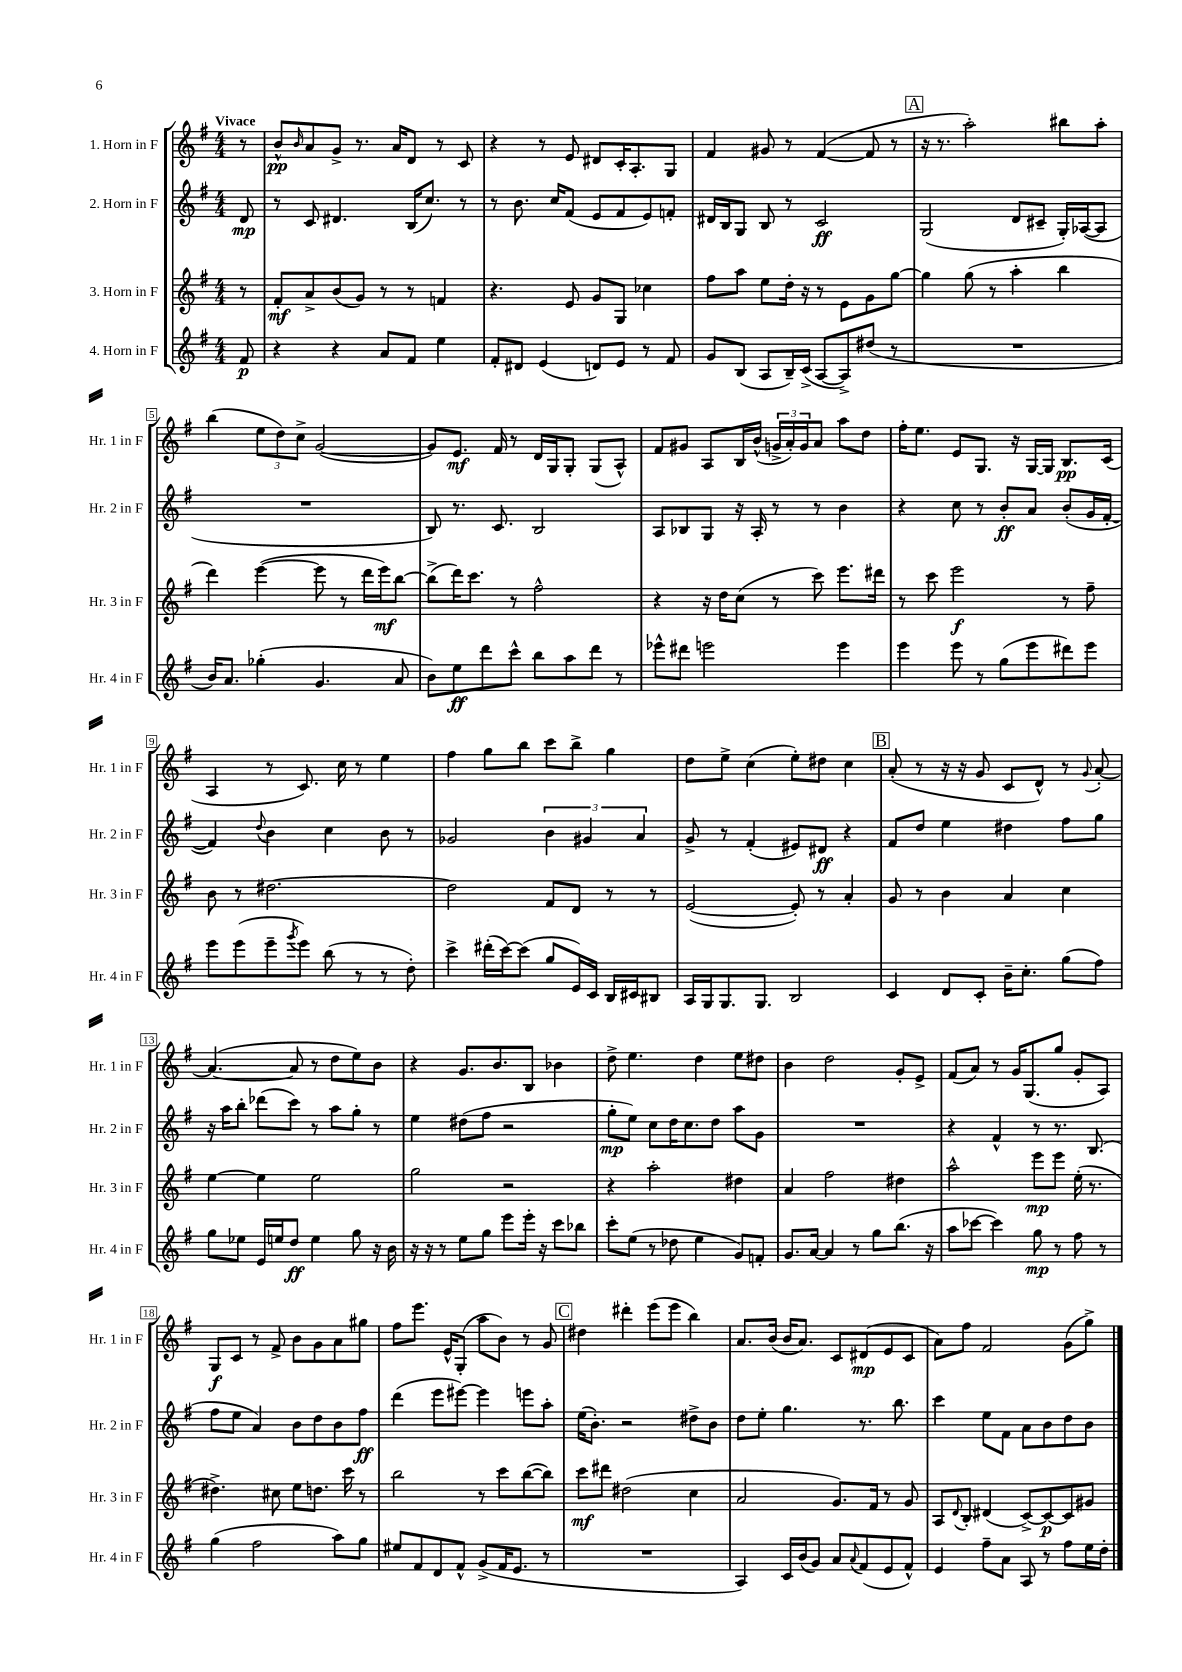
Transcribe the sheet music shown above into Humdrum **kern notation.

**kern	**dynam	**kern	**dynam	**kern	**dynam	**kern	**dynam
*part4	*part4	*part3	*part3	*part2	*part2	*part1	*part1
*staff4	*staff4	*staff3	*staff3	*staff2	*staff2	*staff1	*staff1
*I"4. Horn in F	*	*I"3. Horn in F	*	*I"2. Horn in F	*	*I"1. Horn in F	*
*I'Hr. 4 in F	*	*I'Hr. 3 in F	*	*I'Hr. 2 in F	*	*I'Hr. 1 in F	*
*clefG2	*	*clefG2	*	*clefG2	*	*clefG2	*
*k[f#]	*	*k[f#]	*	*k[f#]	*	*k[f#]	*
*M4/4	*	*M4/4	*	*M4/4	*	*M4/4	*
=	=	=	=	=	=	=	=
!	!	!	!	!	!	!LO:TX:a:B:t=Vivace	!
8f#/	p	8r	.	8d/	mp	8r	.
=1	=1	=1	=1	=1	=1	=1	=1
4r	.	8f#'/L	mf	8r	.	8b^^/L	pp
.	.	.	.	.	.	16qqb/	.
.	.	8a^/	.	8c/	.	8a/	.
4r	.	(8b/	.	4.d#X/	.	8g^/J	.
.	.	8g/J)	.	.	.	8.r	.
8a/L	.	8r	.	.	.	.	.
.	.	.	.	.	.	16a/KL	.
8f#/J	.	8r	.	(16B/KL	.	8d/J	.
.	.	.	.	8.cc/J)	.	.	.
4ee\	.	4fn/	.	.	.	8r	.
.	.	.	.	8r	.	8c/	.
=2	=2	=2	=2	=2	=2	=2	=2
8f#'/L	.	4.r	.	8r	.	4r	.
8d#X/J	.	.	.	8.b\	.	.	.
(4e/	.	.	.	.	.	8r	.
.	.	.	.	16cc/KL	.	.	.
.	.	8e/	.	(8f#/J	.	8e/	.
8dn/L)	.	8g/L	.	8e/L	.	8d#X/L	.
8e/J	.	8G/J	.	8f#/	.	16c'/K	.
.	.	.	.	.	.	8.A'/	.
8r	.	4cc-X\	.	8e/)	.	.	.
8f#/	.	.	.	8fn'/J	.	8G/J	.
=3	=3	=3	=3	=3	=3	=3	=3
8g/L	.	8ff#\L	.	16d#X/LL	.	4f#/	.
.	.	.	.	16B/J	.	.	.
(8B/J	.	8aa\J	.	8G/J	.	.	.
8A/L	.	8ee\L	.	8B/	.	8g#X/	.
16B~/L)	.	16dd'\Jk	.	8r	.	8r	.
(16c^/JJ	.	16r	.	.	.	.	.
[8A/L	.	8r	.	2c/	ff	([4f#/	.
8A^/])	.	8e\L	.	.	.	.	.
(8dd#X/J	.	8g\	.	.	.	8f#/]	.
8r	.	[8gg\J	.	.	.	8r	.
!!LO:REH:place=s1:t=A
=4	=4	=4	=4	=4	=4	=4	=4
1r	.	4gg\]	.	(2G/	.	16r	.
.	.	.	.	.	.	8.r	.
.	.	(8gg\	.	.	.	2aa'\)	.
.	.	8r	.	.	.	.	.
.	.	4aa'\	.	8d/L	.	.	.
.	.	.	.	8c#X~/J	.	.	.
.	.	4bb\	.	16G'/LL)	.	8bb#X\L	.
.	.	.	.	([16A-X/J	.	.	.
.	.	.	.	8A-/J]	.	8aa'\J	.
!!LO:LB:g=z
=5	=5	=5	=5	=5	=5	=5	=5
16b/KL)	.	4ddd\)	.	1r	.	(4bb\	.
8.a/J	.	.	.	.	.	.	.
(4gg-X'\	.	([4eee\	.	.	.	12ee\L	.
.	.	.	.	.	.	12dd\)	.
.	.	.	.	.	.	12cc^\J	.
4.g/	.	8eee\]	.	.	.	([2g/	.
.	.	8r	.	.	.	.	.
.	.	16ddd\LL	.	.	.	.	.
.	.	16eee\J)	mf	.	.	.	.
8a/	.	[8bb\J	.	.	.	.	.
=6	=6	=6	=6	=6	=6	=6	=6
8b\L)	.	(8bb^\L]	.	8B/)	.	8g/L])	.
8ee\	ff	16ddd\K)	.	8.r	.	8.e/J	mf
.	.	8.ccc\J	.	.	.	.	.
8ddd\	.	.	.	.	.	.	.
.	.	.	.	8.c/	.	16f#/	.
8ccc^^\J	.	8r	.	.	.	8r	.
8bb\L	.	2ff#^^\	.	2B/	.	16d/LL	.
.	.	.	.	.	.	16G/J	.
8aa\	.	.	.	.	.	8G'/J	.
8ddd\J	.	.	.	.	.	(8G/L	.
8r	.	.	.	.	.	8A^^/J)	.
=7	=7	=7	=7	=7	=7	=7	=7
8eee-X^^\L	.	4r	.	8A/L	.	8f#/L	.
8ddd#X\J	.	.	.	8B-X/	.	8g#X/J	.
2eeen\	.	16r	.	8G/J	.	8A/L	.
.	.	16dd\KL	.	.	.	.	.
.	.	(8cc\J	.	16r	.	16B/L	.
.	.	.	.	16A'/	.	(16b^^/JJ	.
.	.	8r	.	8r	.	24gn^/LL	.
.	.	.	.	.	.	24a'/)	.
.	.	.	.	.	.	24g/J	.
.	.	8ccc\)	.	8r	.	8a/J	.
4eee\	.	8.eee\L	.	4b\	.	8aa\L	.
.	.	.	.	.	.	8dd\J	.
.	.	16ddd#X\Jk	.	.	.	.	.
=8	=8	=8	=8	=8	=8	=8	=8
4eee\	.	8r	.	4r	.	16ff#'\KL	.
.	.	.	.	.	.	8.ee\J	.
.	.	8ccc\	.	.	.	.	.
8eee\	.	2eee\	f	8cc\	.	8e/L	.
8r	.	.	.	8r	.	8.G/J	.
(8gg\L	.	.	.	8b'/L	ff	.	.
.	.	.	.	.	.	16r	.
8eee\	.	.	.	8a/J	.	[16G/LL	.
.	.	.	.	.	.	16G/JJ]	.
8ddd#X\)	.	8r	.	(8b'/L	.	8.B/L	pp
8eee\J	.	8ff#~\	.	16g/L	.	.	.
.	.	.	.	[16f#'/JJ	.	(16c/Jk	.
!!LO:LB:g=z
=9	=9	=9	=9	=9	=9	=9	=9
8eee\L	.	8b\	.	4f#/])	.	4A/	.
(8eee\	.	8r	.	.	.	.	.
.	.	.	.	8qqdd/	.	.	.
8eee~\	.	[2.dd#X\	.	4b\	.	8r	.
8qggg/	.	.	.	.	.	.	.
8eee\J)	.	.	.	.	.	8.c/)	.
(8bb\	.	.	.	4cc\	.	.	.
.	.	.	.	.	.	16cc\	.
8r	.	.	.	.	.	8r	.
8r	.	.	.	8b\	.	4ee\	.
8dd'\)	.	.	.	8r	.	.	.
=10	=10	=10	=10	=10	=10	=10	=10
4ccc^\	.	2dd#\]	.	2g-X/	.	4ff#\	.
(16ddd#X'\LL	.	.	.	.	.	8gg\L	.
[16ccc\J)	.	.	.	.	.	.	.
(8ccc\J]	.	.	.	.	.	8bb\J	.
8gg/L	.	8f#/L	.	6b\	.	8ccc\L	.
16e/L)	.	8d/J	.	.	.	8bb^\J	.
.	.	.	.	6g#X/	.	.	.
16c/JJ	.	.	.	.	.	.	.
16B/LL	.	8r	.	.	.	4gg\	.
16c#X/J	.	.	.	.	.	.	.
.	.	.	.	6a/	.	.	.
8B#X/J	.	8r	.	.	.	.	.
=11	=11	=11	=11	=11	=11	=11	=11
16A/LL	.	([2e/	.	8g^/	.	8dd\L	.
16G/J	.	.	.	.	.	.	.
8.G/	.	.	.	8r	.	8ee^\J	.
.	.	.	.	(4f#'/	.	(4cc\	.
8.G/J	.	.	.	.	.	.	.
2B/	.	8e'/])	.	8e#X/L)	.	8ee'\L)	.
.	.	8r	.	8d#X/J	ff	8dd#X\J	.
.	.	4a'/	.	4r	.	4cc\	.
!!LO:REH:place=s1:t=B
=12	=12	=12	=12	=12	=12	=12	=12
4c/	.	8g/	.	8f#/L	.	(8a'/	.
.	.	8r	.	8dd/J	.	8r	.
8d/L	.	4b\	.	4ee\	.	16r	.
.	.	.	.	.	.	16r	.
8c'/J	.	.	.	.	.	8g/	.
16b~\KL	.	4a/	.	4dd#X\	.	8c/L	.
8.cc'\J	.	.	.	.	.	.	.
.	.	.	.	.	.	8d^^/J)	.
(8gg\L	.	4cc\	.	8ff#\L	.	8r	.
.	.	.	.	.	.	8qqg/	.
8ff#\J)	.	.	.	8gg\J	.	[8a'/	.
!!LO:LB:g=z
=13	=13	=13	=13	=13	=13	=13	=13
8gg\L	.	[4ee\	.	16r	.	(4.a/_	.
.	.	.	.	16aa\KL	.	.	.
8ee-X\J	.	.	.	8bb'\J	.	.	.
16e/LL	.	4ee\]	.	(8ddd-X\L	.	.	.
16een/J	.	.	.	.	.	.	.
8dd/J	ff	.	.	8ccc\J)	.	8a/]	.
4ee\	.	2ee\	.	8r	.	8r	.
.	.	.	.	8aa\L	.	8dd\L	.
8gg\	.	.	.	8gg'\J	.	8ee\)	.
16r	.	.	.	8r	.	8b\J	.
16b\	.	.	.	.	.	.	.
=14	=14	=14	=14	=14	=14	=14	=14
16r	.	2gg\	.	4ee\	.	4r	.
16r	.	.	.	.	.	.	.
8r	.	.	.	.	.	.	.
8ee\L	.	.	.	(8dd#X\L	.	8.g/L	.
8gg\J	.	.	.	8ff#\J	.	.	.
.	.	.	.	.	.	8.b/	.
8eee\L	.	2r	.	2r	.	.	.
16eee'\Jk	.	.	.	.	.	8B/J	.
16r	.	.	.	.	.	.	.
8ccc\L	.	.	.	.	.	4b-X\	.
8bb-X\J	.	.	.	.	.	.	.
=15	=15	=15	=15	=15	=15	=15	=15
8ccc'\L	.	4r	.	8gg'\L	mp	8dd^\	.
(8ee\J	.	.	.	8ee\J)	.	4.ee\	.
8r	.	2aa'\	.	8cc\L	.	.	.
8dd-X\	.	.	.	16dd\K	.	.	.
.	.	.	.	8.cc\	.	.	.
4ee\	.	.	.	.	.	4dd\	.
.	.	.	.	8dd\J	.	.	.
8g/L)	.	4dd#X\	.	8aa\L	.	8ee\L	.
8fn'/J	.	.	.	8g\J	.	8dd#X\J	.
=16	=16	=16	=16	=16	=16	=16	=16
8.g/L	.	4a/	.	1r	.	4b\	.
[16a/Jk	.	.	.	.	.	.	.
4a/]	.	2ff#\	.	.	.	2dd\	.
8r	.	.	.	.	.	.	.
8gg\L	.	.	.	.	.	.	.
(8.bb\J	.	4dd#X\	.	.	.	8g'/L	.
.	.	.	.	.	.	8e^/J	.
16r	.	.	.	.	.	.	.
=17	=17	=17	=17	=17	=17	=17	=17
8aa\L	.	2aa^^\	.	4r	.	(8f#/L	.
[8ccc-X\J	.	.	.	.	.	8a/J)	.
4ccc-\])	.	.	.	4f#^^/	.	8r	.
.	.	.	.	.	.	16g/KL	.
.	.	.	.	.	.	(8.G/	.
8gg\	mp	8eee\L	mp	8r	.	.	.
8r	.	8eee\J	.	8.r	.	8gg/J	.
8ff#\	.	(16ee'\	.	.	.	8g'/L	.
.	.	8.r	.	(8.B/	.	.	.
8r	.	.	.	.	.	8A/J)	.
!!LO:LB:g=z
=18	=18	=18	=18	=18	=18	=18	=18
(4gg\	.	4.dd#X^\)	.	8ff#\L	.	8G/L	f
.	.	.	.	8ee\J	.	8c/J	.
2ff#\	.	.	.	4a/)	.	8r	.
.	.	8cc#X\	.	.	.	8f#^/	.
.	.	8ee\L	.	8b\L	.	8b\L	.
.	.	8.ddn\J	.	8dd\	.	8g\	.
8aa\L)	.	.	.	8b\	.	8a\	.
.	.	16ccc\	.	.	.	.	.
8gg\J	.	8r	.	8ff#\J	ff	8gg#X\J	.
=19	=19	=19	=19	=19	=19	=19	=19
8ee#X/L	.	2bb\	.	(4ddd\	.	8ff#\L	.
8f#/	.	.	.	.	.	8.eee\J	.
8d/	.	.	.	8eee\L	.	.	.
.	.	.	.	.	.	16e^^/KL	.
8f#^^/J	.	.	.	[8eee#X\J)	.	(8G'/J	.
(8g^/L	.	8r	.	4eee#\]	.	8aa\L	.
16f#/K	.	8ccc\L	.	.	.	8b\J)	.
8.e/J	.	.	.	.	.	.	.
.	.	([8bb\	.	8eeen\L	.	8r	.
8r	.	8bb\J])	.	8aa'\J	.	8g/	.
!!LO:REH:place=s1:t=C
=20	=20	=20	=20	=20	=20	=20	=20
1r	.	8ccc\L	mf	(16ee\KL	.	4dd#X\	.
.	.	.	.	8.b'\J)	.	.	.
.	.	8ddd#X\J	.	.	.	.	.
.	.	(2dd#X\	.	2r	.	4ddd#X'\	.
.	.	.	.	.	.	(8eee\L	.
.	.	.	.	.	.	8eee\J	.
.	.	4cc\	.	8dd#X^\L	.	4bb\)	.
.	.	.	.	8b\J	.	.	.
=21	=21	=21	=21	=21	=21	=21	=21
4A/)	.	2a/	.	8dd\L	.	8.a/L	.
.	.	.	.	8ee'\J	.	.	.
.	.	.	.	.	.	(16b/Jk	.
16c/LL	.	.	.	4.gg\	.	16b/KL	.
(16b/J	.	.	.	.	.	8.a/J)	.
8g/J)	.	.	.	.	.	.	.
8a/L	.	8.g/L)	.	.	.	8c/L	.
8qqa/	.	.	.	.	.	.	.
(8f#/	.	.	.	8.r	.	(8d#X/	mp
.	.	16f#/Jk	.	.	.	.	.
8e/	.	8r	.	.	.	8e/	.
.	.	.	.	8.bb\	.	.	.
8f#^^/J)	.	8g/	.	.	.	8c/J	.
=22	=22	=22	=22	=22	=22	=22	=22
4e/	.	8A/L	.	4ccc\	.	8a\L)	.
.	.	8qqd/	.	.	.	.	.
.	.	8B'/J	.	.	.	8ff#\J	.
8ff#~\L	.	(4d#X/	.	8ee\L	.	2f#/	.
8a\J	.	.	.	8f#\J	.	.	.
8A/	.	[8c^/L)	.	8a\L	.	.	.
8r	.	8c/_	p	8b\	.	.	.
8ff#\L	.	8c/]	.	8dd\	.	(8g\L	.
16ee\L	.	8g#X/J	.	8b\J	.	8gg^\J)	.
16dd'\JJ	.	.	.	.	.	.	.
==	==	==	==	==	==	==	==
*-	*-	*-	*-	*-	*-	*-	*-
